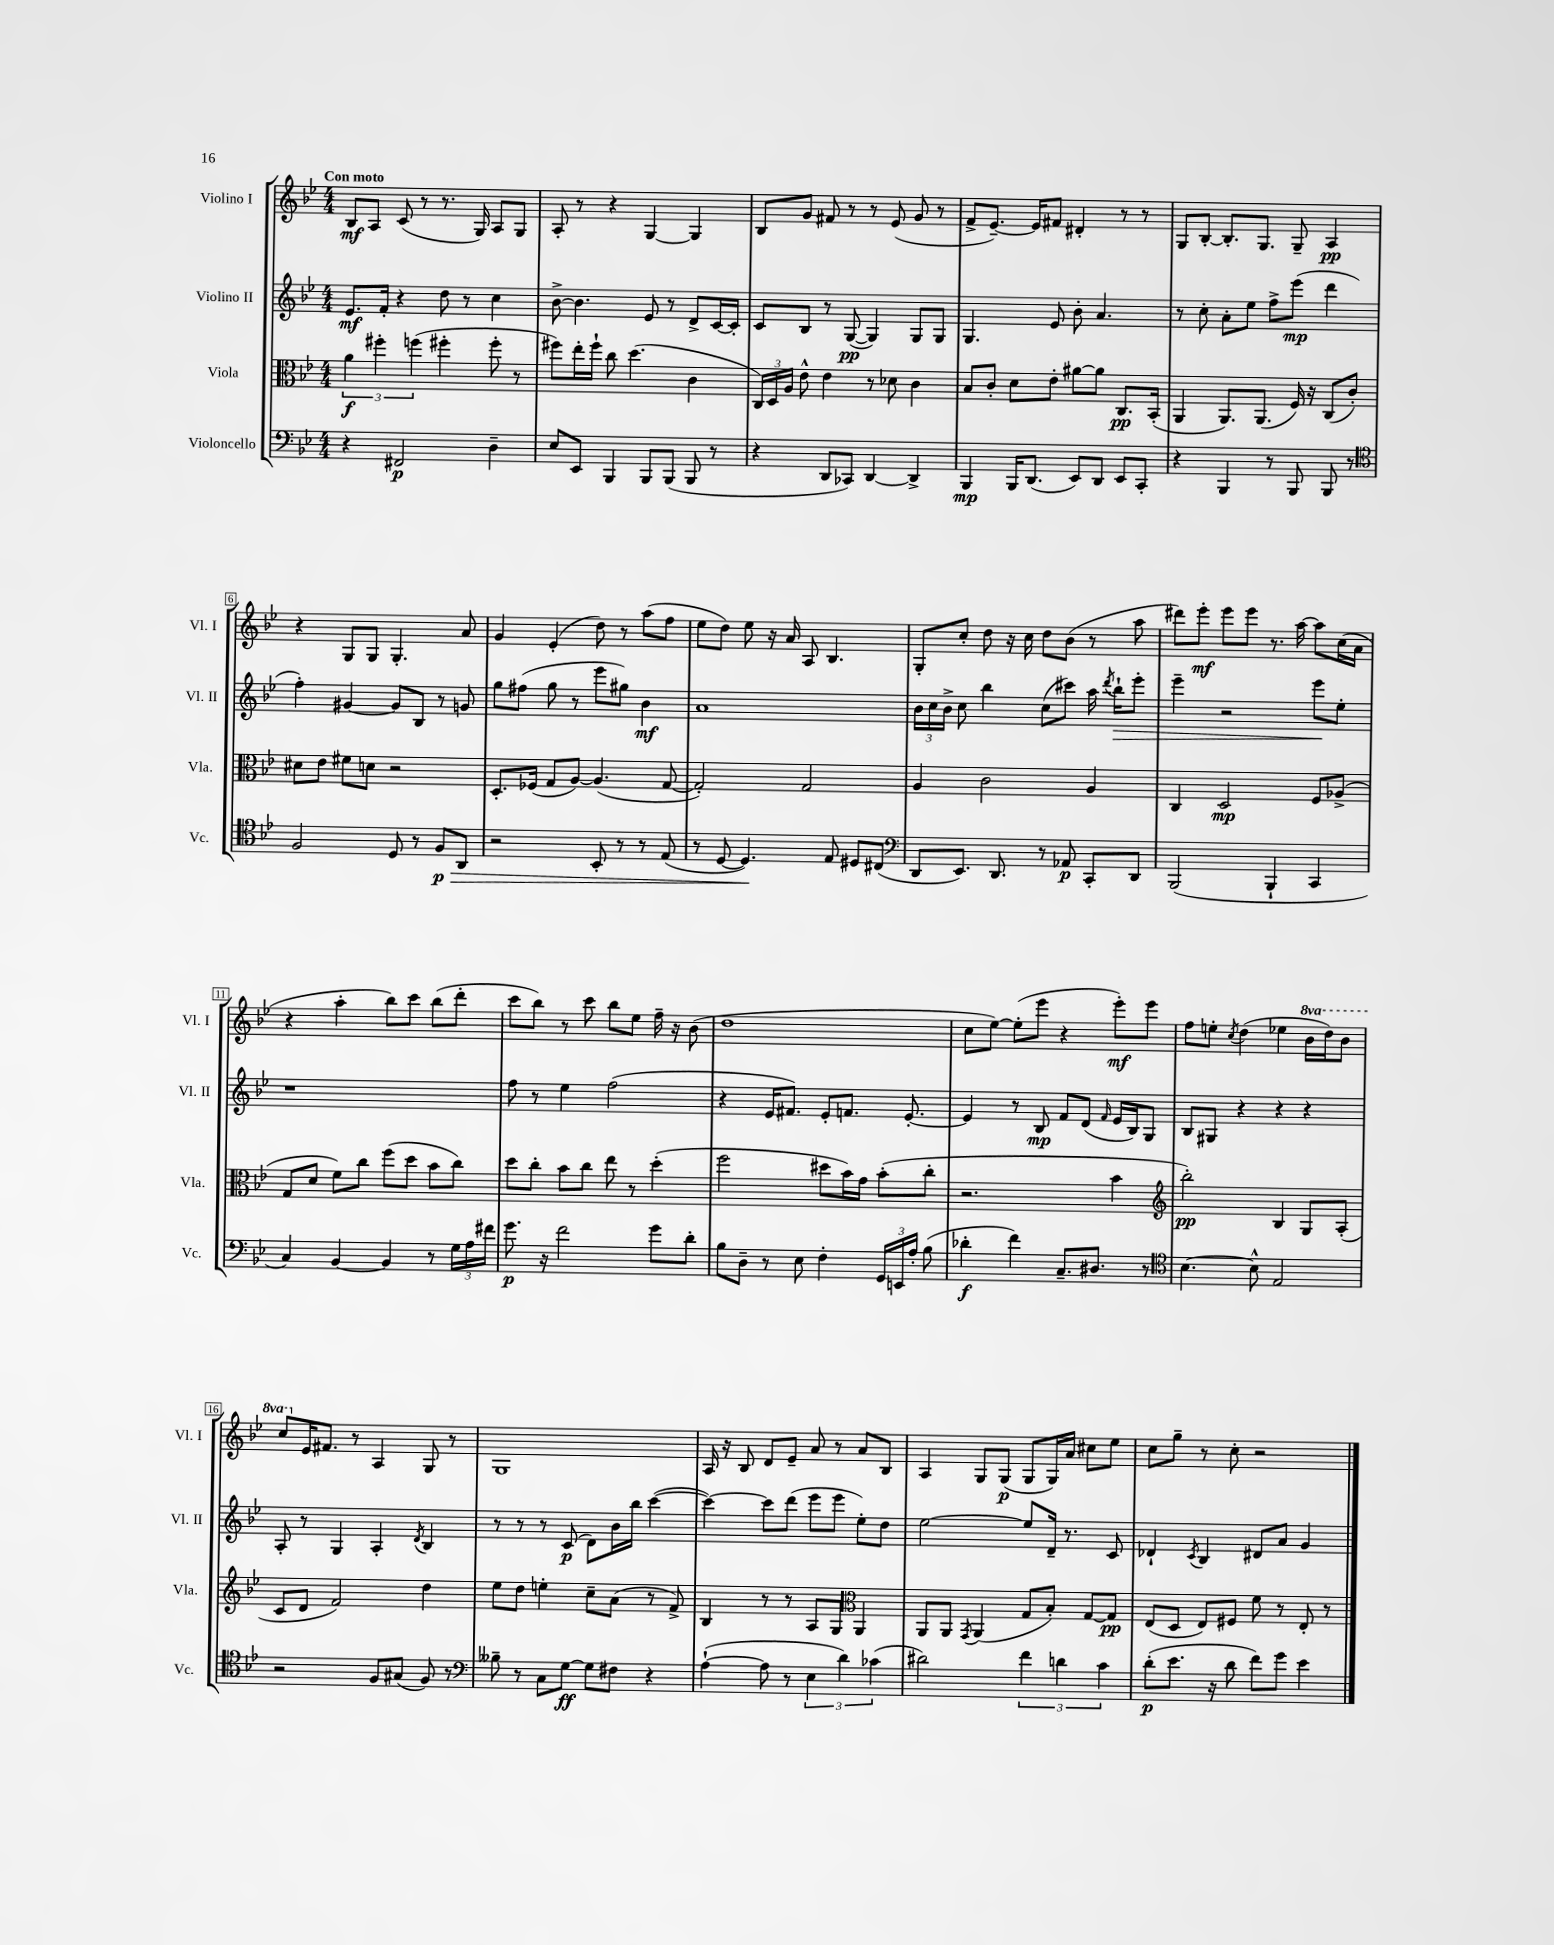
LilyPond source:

<<
\new StaffGroup <<
\new Staff = "s0" \with { instrumentName = "Violino I" shortInstrumentName = "Vl. I" } {
    \clef treble \key bes \major \numericTimeSignature \time 4/4 \set Staff.ottavationMarkups = #ottavation-simple-ordinals \tempo "Con moto"
    \autoBeamOff bes8[\mf a8] c'8( r8 r8. g16) a8[ g8] |
    a8-. r8 r4 g4~ g4 |
    bes8[ g'8] fis'8 r8 r8 ees'8( g'8 r8 |
    f'8[-> ees'8.]~--) ees'16[ fis'8] dis'4-. r8 r8 |
    g8[ bes8]~-. bes8.[-. g8.] g8-- a4\pp |
    r4 g8[ g8] g4.-. a'8 |
    g'4 ees'4-.( d''8) r8 a''8[( f''8] |
    ees''8[ d''8]) ees''8 r16 a'16 a8 bes4. |
    g8[-. c''8]-. d''8 r16 c''16 d''8[ bes'8]( r8 a''8 |
    dis'''8[) ees'''8]-.\mf ees'''8[ ees'''8] r8. a''16~ a''8[ c''16( a'16] |
    r4 a''4-. bes''8[) c'''8] bes''8[( d'''8]-. |
    c'''8[ bes''8]) r8 c'''8 bes''8[ ees''8] f''16-- r16 bes'8( |
    d''1 |
    c''8[ ees''8]~) ees''8[-.( ees'''8] r4 ees'''8[-.\mf) ees'''8] |
    f''8[ e''8]-. \acciaccatura { c''8 } d''4( ees''4 \ottava #1 bes''16[ d'''16) bes''8] |
    c'''8[ \ottava #0 ees'16 fis'8.] r8 a4 g8 r8 |
    g1 |
    a16 r16 bes8 d'8[ ees'8]-- a'8 r8 a'8[ bes8] |
    a4 g8[ g8]\p( g8[ g16) a'16] cis''8[ ees''8] |
    c''8[ g''8]-- r8 c''8-. r2 \bar "|." |
}
\new Staff = "s1" \with { instrumentName = "Violino II" shortInstrumentName = "Vl. II" } {
    \clef treble \key bes \major \numericTimeSignature \time 4/4
    \autoBeamOff ees'8.[\mf f'16]-. r4 d''8 r8 c''4 |
    bes'8~-> bes'4. ees'8 r8 d'8[-> c'16~ c'16]-. |
    c'8[ bes8] r8 g8~\pp( g4) g8[ g8] |
    g4. ees'8 bes'8-. a'4. |
    r8 c''8-. a'8[-. ees''8] f''8[-> ees'''8]\mp( d'''4 |
    f''4-.) gis'4~ gis'8[ bes8] r8 g'8 |
    g''8[ fis''8]( g''8 r8 ees'''8[ gis''8]) bes'4\mf |
    a'1 |
    \tuplet 3/2 { bes'16[ c''16 bes'16]-> } c''8 bes''4 c''8[( cis'''8]) a''16 \acciaccatura { d'''8 } bes''16[-!\> ees'''8]-. |
    ees'''4-- r2 ees'''8[\! ees''8]-. |
    r1 |
    f''8 r8 ees''4 f''2( |
    r4 ees'16[ fis'8.]) ees'8[-. f'8.] ees'8.~-. |
    ees'4 r8 bes8\mp f'8[ d'8]( \grace { f'16 } ees'16[ bes16) g8] |
    bes8[ gis8] r4 r4 r4 |
    a8-. r8 g4 a4-. \acciaccatura { d'8 } bes4 |
    r8 r8 r8 c'8\p( d'8[) bes'16 bes''16] c'''4~( |
    c'''4~) c'''8[ d'''8]( ees'''8[ ees'''8] ees''8[-.) d''8] |
    ees''2~ ees''8[ d'16]-- r8. c'8 |
    des'4-! \acciaccatura { c'8 } bes4 dis'8[ a'8] g'4 \bar "|." |
}
\new Staff = "s2" \with { instrumentName = "Viola" shortInstrumentName = "Vla." } {
    \clef alto \key bes \major \numericTimeSignature \time 4/4
    \autoBeamOff \tuplet 3/2 { a'4\f fis''4-. f''4( } fis''4-. fis''8-. r8 |
    fis''8[) ees''16-. fis''16]-! c''8 d''4.( c'4 |
    \tuplet 3/2 { c16[) d16 a16] } ees'8-^ ees'4 r8 des'8 c'4 |
    bes8[ c'8]-. d'8[ ees'8]-. ais'8[~ ais'8] c8.[\pp bes,16]-.( |
    a,4 a,8.[) a,8.]( f16) r16 c8[( c'8]-.) |
    dis'8[ ees'8] fis'8[ d'8] r2 |
    d8.[-. fes16]( g8[ a8]~) a4.( g8~ |
    g2-.) g2 |
    a4 c'2 a4 |
    c4 d2\mp f8[ aes8]->( |
    g8[ d'8] f'8[) c''8] f''8[( d''8] bes'8[ c''8]) |
    d''8[ c''8]-. bes'8[ c''8] ees''8 r8 d''4-.( |
    f''2 dis''8[ bes'16) g'16] bes'8[-.( c''8]-. |
    r2. bes'4 |
    \clef treble bes''2-.\pp) bes4 g8[ a8]-.( |
    c'8[ d'8] f'2) d''4 |
    ees''8[ d''8] e''4-. c''8[-- a'8]( r8 f'8->) |
    bes4 r8 r8 a8[ g8] \clef alto a,4 |
    a,8[ a,8] \acciaccatura { g,8 } a,4( g8[ bes8]-.) g8[~ g8]\pp |
    ees8[( d8] ees8[) fis8] f'8 r8 ees8-. r8 \bar "|." |
}
\new Staff = "s3" \with { instrumentName = "Violoncello" shortInstrumentName = "Vc." } {
    \clef bass \key bes \major \numericTimeSignature \time 4/4
    \autoBeamOff r4 fis,2\p d4-- |
    ees8[ ees,8] bes,,4 bes,,8[ bes,,8]( bes,,8 r8 |
    r4 d,8[ ces,8]) d,4~ d,4-> |
    bes,,4\mp bes,,16[ d,8.]( ees,8[) d,8] ees,8[ c,8]-. |
    r4 bes,,4 r8 bes,,8 bes,,8 r8 |
    \clef tenor f2 d8 r8 f8[\p\> a,8] |
    r2 bes,8-. r8 r8 ees8( |
    r8 d8~ d4.\!) ees8 dis8[ cis8]( |
    \clef bass d,8[ ees,8.]) d,8. r8 aes,8\p c,8[-. d,8] |
    bes,,2( bes,,4-! c,4 |
    c4) bes,4~ bes,4 r8 \tuplet 3/2 { g16[ a16 fis'16] } |
    g'8.\p r16 f'2 g'8[ d'8]-. |
    bes8[ d8]-- r8 ees8 f4-. \tuplet 3/2 { g,16[ e,16 a16]-. } bes8( |
    des'4-.\f f'4) c8.[-- dis8.] r8 |
    \clef tenor bes4.~ bes8-^ ees2 |
    r2 f8[ gis8]( f8) r8 |
    \clef bass beses8-- r8 c8[ g8]~\ff g8[ fis8] r4 |
    a4~-!( a8 r8 \tuplet 3/2 { ees4 d'4) ces'4( } |
    dis'2) \tuplet 3/2 { f'4 d'4 c'4 } |
    d'8[-.\p( ees'8.] r16 d'8 f'8[) g'8] ees'4 \bar "|." |
}
>>
>>
\layout { \context { \Score \override BarNumber.stencil = #(make-stencil-boxer 0.1 0.3 ly:text-interface::print) } }
